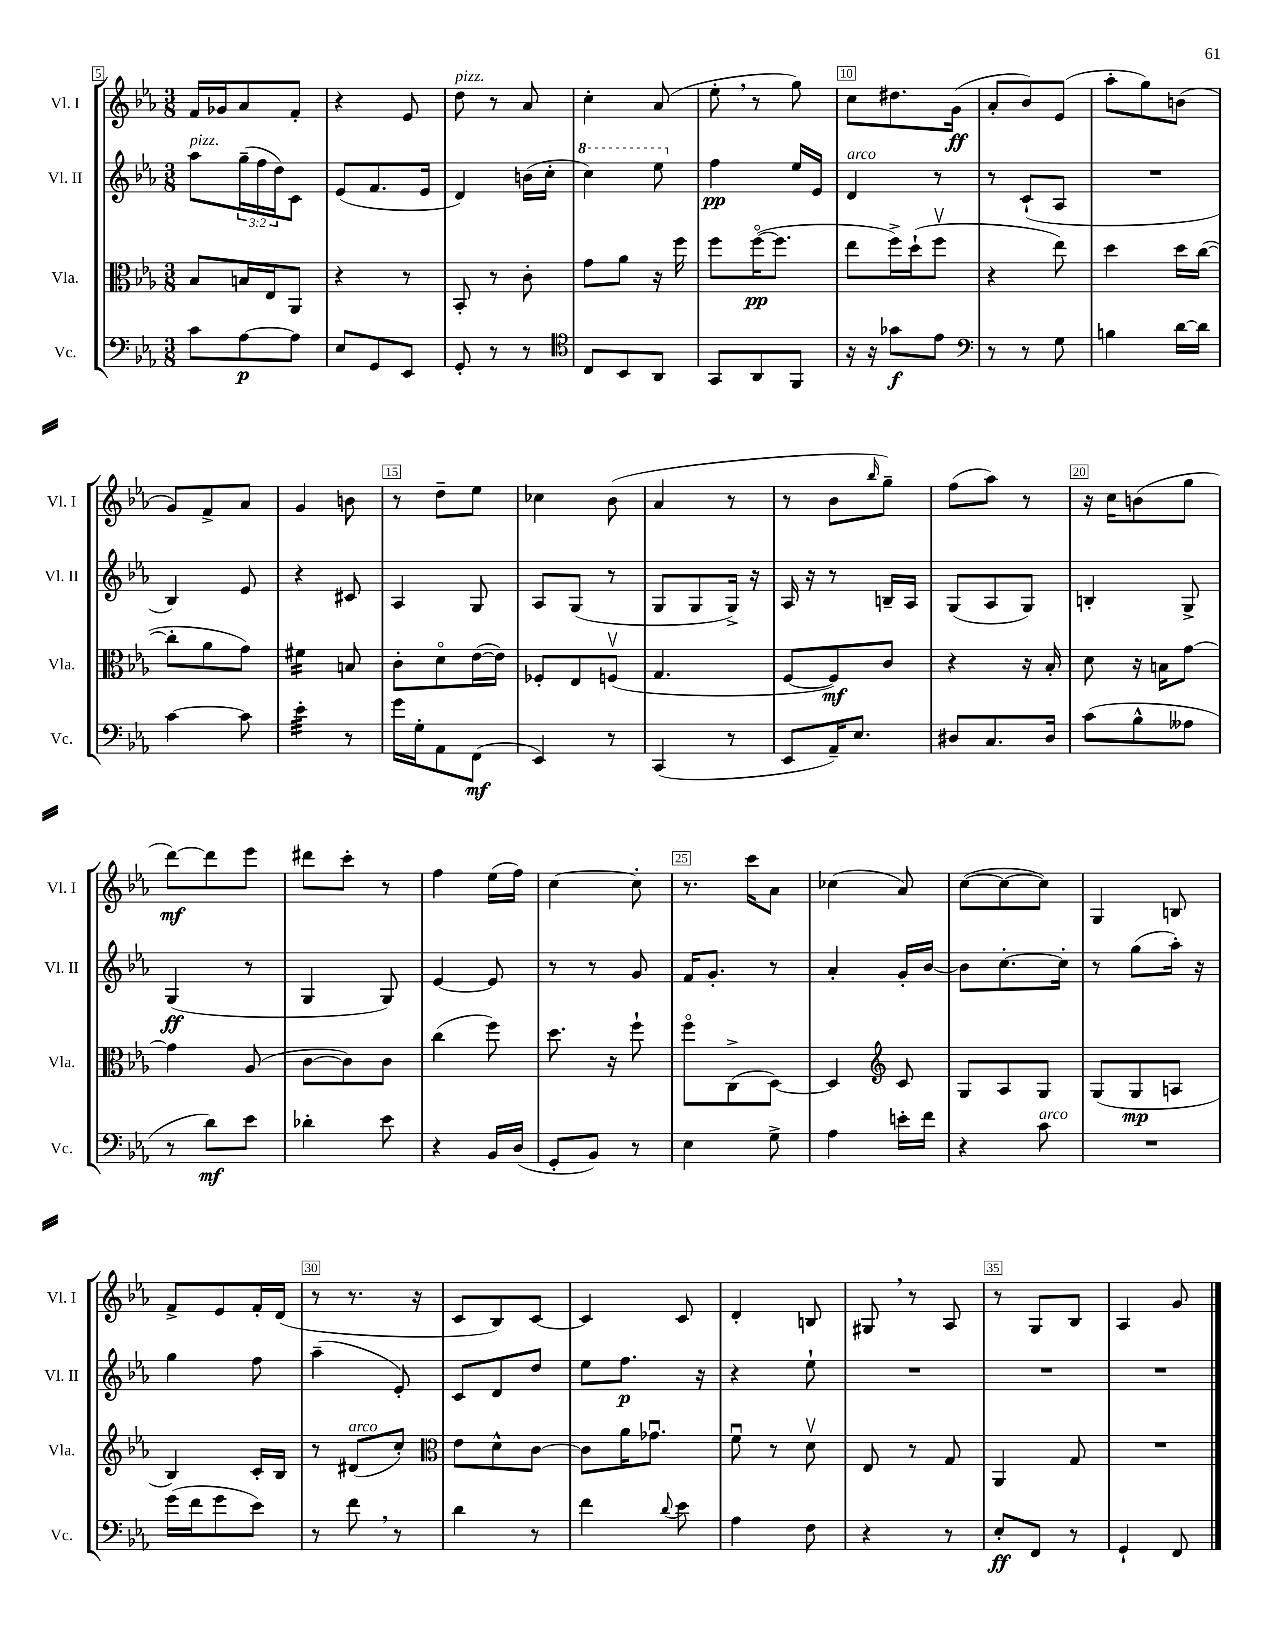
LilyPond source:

<<
\new StaffGroup <<
\new Staff = "s0" \with { instrumentName = "Vl. I" shortInstrumentName = "Vl. I" } {
    \clef treble \key ees \major \numericTimeSignature \time 3/8
    f'16 ges'16 aes'8 f'8-. |
    r4 ees'8 |
    d''8^\markup { \italic "pizz." } r8 aes'8 |
    c''4-. aes'8( |
    ees''8-. \breathe r8 g''8) |
    c''8 dis''8. g'16\ff( |
    aes'8-. bes'8) ees'8( |
    aes''8-. g''8) b'8( |
    g'8) f'8-> aes'8 |
    g'4 b'8 |
    r8 d''8-- ees''8 |
    ces''4 bes'8( |
    aes'4 r8 |
    r8 bes'8 \grace { bes''16 } g''8--) |
    f''8( aes''8) r8 |
    r16 c''16 b'8( g''8 |
    d'''8~\mf) d'''8 ees'''8 |
    dis'''8 c'''8-. r8 |
    f''4 ees''16( f''16) |
    c''4~ c''8-. |
    r8. c'''16 aes'8 |
    ces''4( aes'8) |
    c''8~( c''8~ c''8) |
    g4 b8 |
    f'8-> ees'8 f'16-. d'16( |
    r8 r8. r16 |
    c'8 bes8) c'8~ |
    c'4 c'8 |
    d'4-. b8 |
    gis8 \breathe r8 aes8 |
    r8 g8 bes8 |
    aes4 g'8 \bar "|." |
}
\new Staff = "s1" \with { instrumentName = "Vl. II" shortInstrumentName = "Vl. II" } {
    \clef treble \key ees \major \numericTimeSignature \time 3/8 \override Staff.TupletNumber.text = #tuplet-number::calc-fraction-text
    aes''8^\markup { \italic "pizz." } \tuplet 3/2 { g''16--( f''16 d''16) } c'8 |
    ees'8( f'8. ees'16 |
    d'4) b'16( c''16-. |
    \ottava #1 c'''4) ees'''8 \ottava #0 |
    f''4\pp ees''16 ees'16 |
    d'4^\markup { \italic "arco" } r8 |
    r8 c'8-!( aes8 |
    R4. |
    bes4) ees'8 |
    r4 cis'8 |
    aes4 g8 |
    aes8 g8( r8 |
    g8 g8 g16->) r16 |
    aes16 r16 r8 b16-- aes16 |
    g8( aes8 g8) |
    b4-. g8-> |
    g4\ff( r8 |
    g4 g8) |
    ees'4~ ees'8 |
    r8 r8 g'8 |
    f'16 g'8.-. r8 |
    aes'4-. g'16-. bes'16~ |
    bes'8 c''8.~-. c''16-. |
    r8 g''8( aes''16-.) r16 |
    g''4 f''8 |
    aes''4--( ees'8-.) |
    c'8 d'8 d''8 |
    ees''8 f''8.\p r16 |
    r4 ees''8-! |
    R4. |
    R4. |
    R4. \bar "|." |
}
\new Staff = "s2" \with { instrumentName = "Vla." shortInstrumentName = "Vla." } {
    \clef alto \key ees \major \numericTimeSignature \time 3/8
    bes8 b16 ees16 aes,8 |
    r4 r8 |
    bes,8-. r8 c'8-. |
    g'8 aes'8 r16 f''16 |
    f''8 f''16~\flageolet\pp( f''8. |
    ees''8 f''16->) d''16-!( f''8\upbow |
    r4 ees''8) |
    d''4 d''16 c''16~( |
    c''8-. aes'8 g'8) |
    fis'4:16 b8 |
    c'8-. d'8\flageolet ees'16~( ees'16) |
    fes8-. ees8 f8\upbow( |
    g4. |
    f8~ f8\mf) c'8 |
    r4 r16 bes16-. |
    d'8 r16 b16 g'8~ |
    g'4 aes8( |
    c'8~ c'8) c'8 |
    c''4( f''8) |
    d''8. r16 f''8-! |
    f''8\flageolet c8->( d8~) |
    d4 \clef treble c'8 |
    g8 aes8 g8 |
    g8( g8\mp a8 |
    bes4) c'16-. bes16 |
    r8 dis'8^\markup { \italic "arco" }( c''8-.) |
    \clef alto ees'8 d'8-^ c'8~ |
    c'8 aes'16 ges'8.\downbow |
    f'8\downbow r8 d'8\upbow |
    ees8 r8 g8 |
    aes,4 g8 |
    R4. \bar "|." |
}
\new Staff = "s3" \with { instrumentName = "Vc." shortInstrumentName = "Vc." } {
    \clef bass \key ees \major \numericTimeSignature \time 3/8
    c'8 aes8~\p aes8 |
    ees8 g,8 ees,8 |
    g,8-. r8 r8 |
    \clef tenor c8 bes,8 aes,8 |
    g,8 aes,8 f,8 |
    r16 r16 ges'8\f ees'8 |
    \clef bass r8 r8 g8 |
    b4 d'16~ d'16 |
    c'4~ c'8 |
    ees'4:32-. r8 |
    g'16 g16-. aes,8 f,8\mf( |
    ees,4) r8 |
    c,4( r8 |
    ees,8 aes,16--) ees8. |
    dis8 c8. dis16 |
    c'8( bes8-^ aeses8 |
    r8 d'8\mf) ees'8 |
    des'4-. ees'8 |
    r4 bes,16 d16( |
    g,8-. bes,8) r8 |
    ees4 g8-> |
    aes4 e'16-. f'16 |
    r4 c'8^\markup { \italic "arco" } |
    R4. |
    g'16( f'16 g'8 ees'8) |
    r8 f'8 \breathe r8 |
    d'4 r8 |
    f'4 \appoggiatura { d'8 } ees'8 |
    aes4 f8 |
    r4 r8 |
    ees8-.\ff f,8 r8 |
    g,4-! f,8 \bar "|." |
}
>>
>>
\layout { \context { \Score currentBarNumber = #5 \override BarNumber.break-visibility = ##(#f #t #t) barNumberVisibility = #(every-nth-bar-number-visible 5) \override BarNumber.stencil = #(make-stencil-boxer 0.1 0.3 ly:text-interface::print) } }
